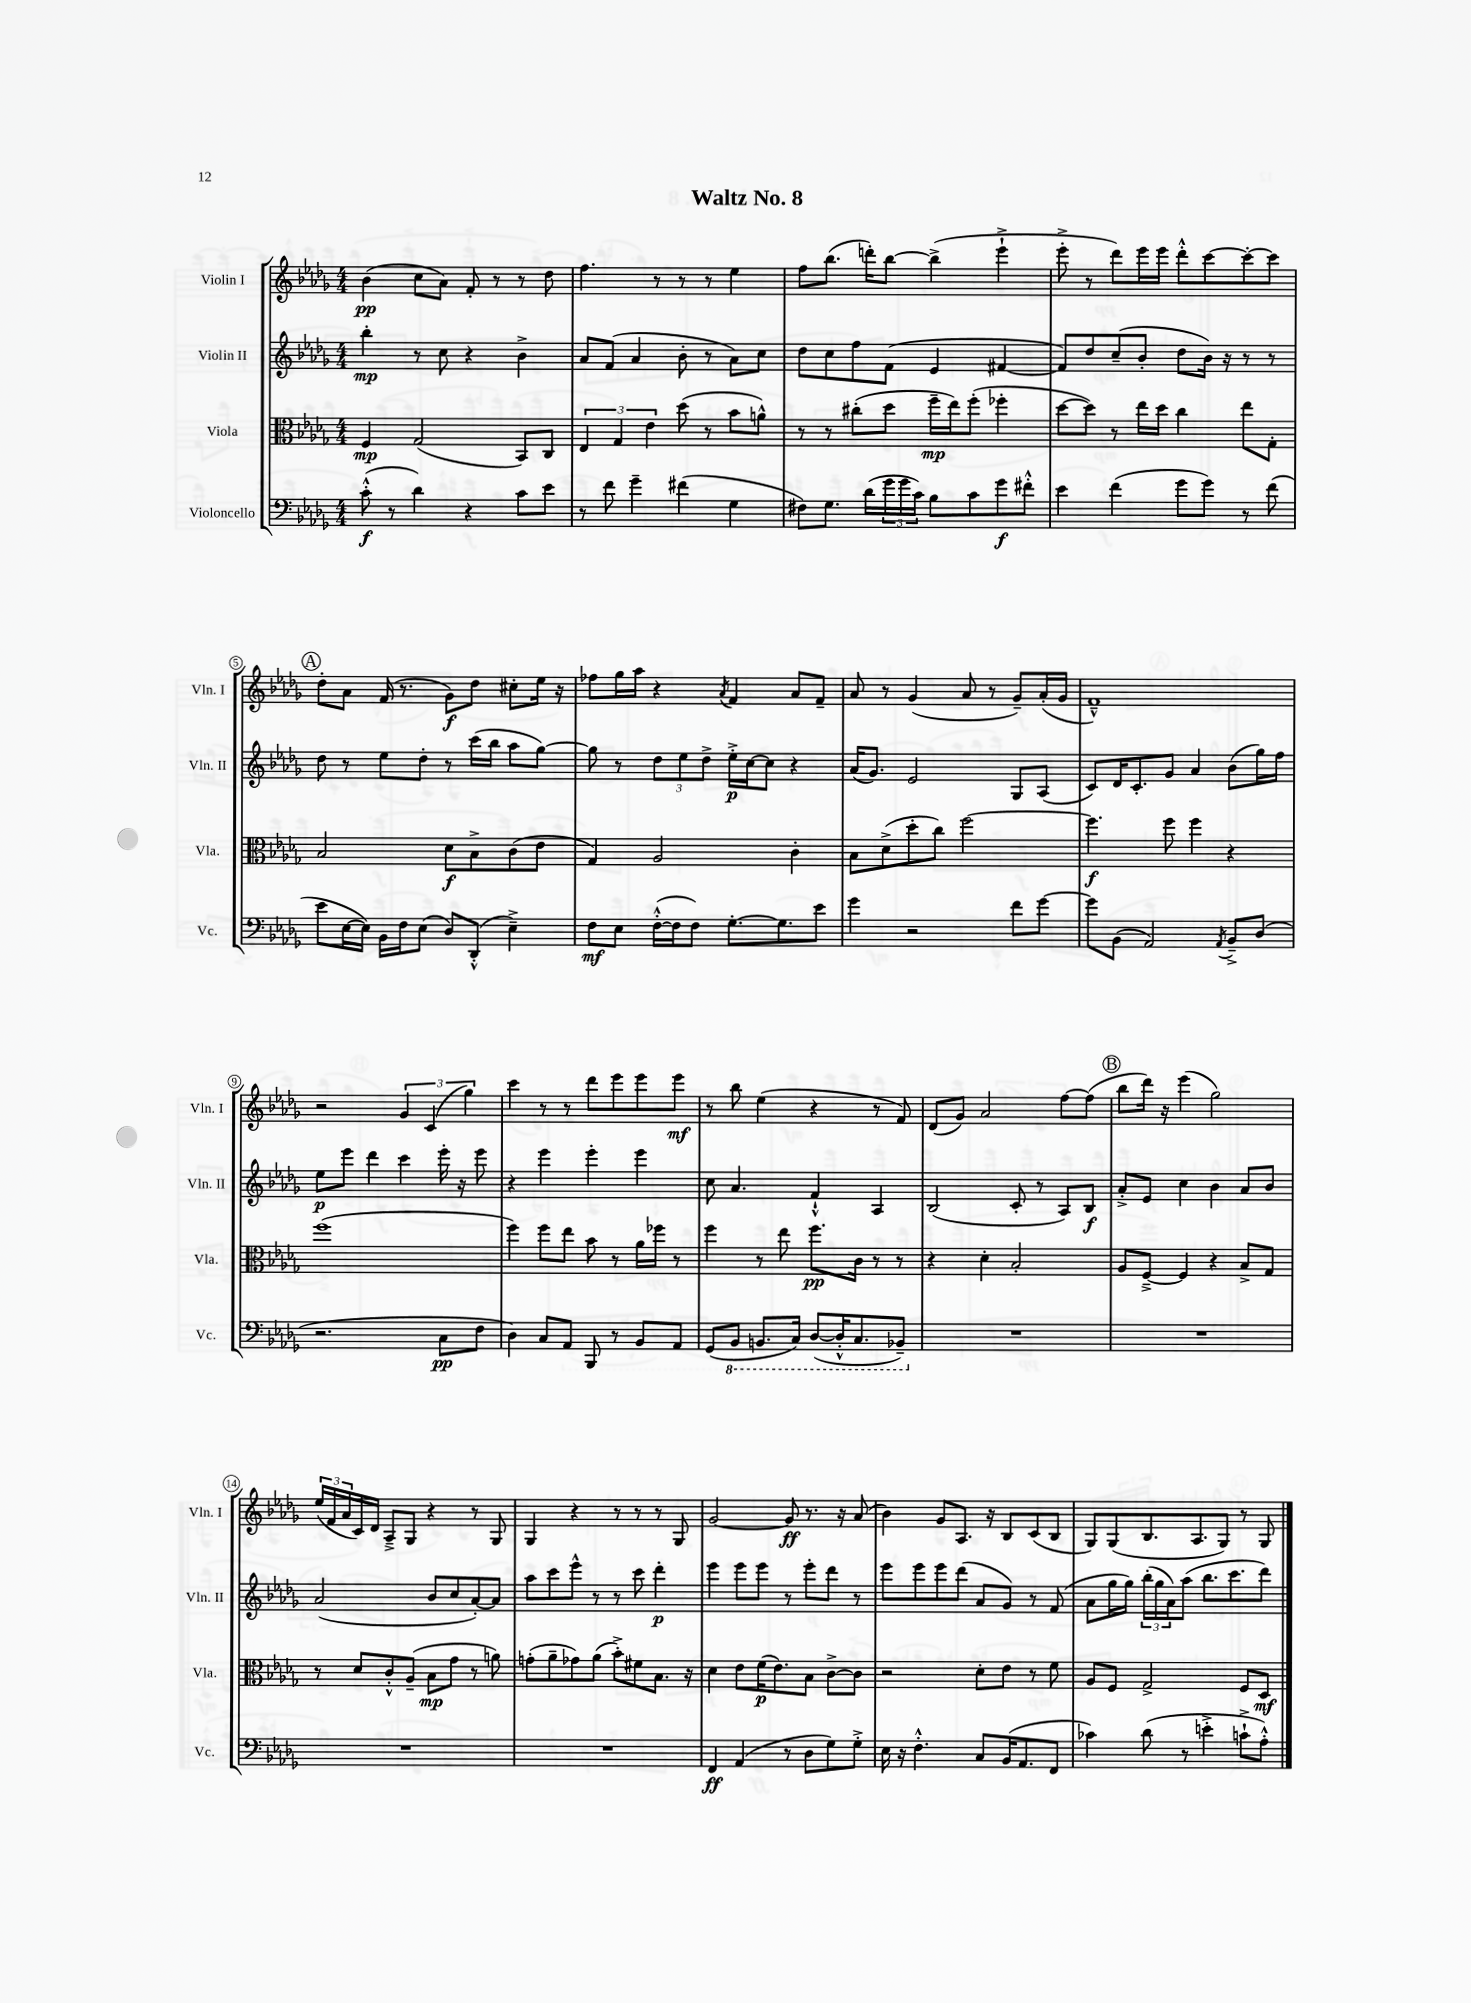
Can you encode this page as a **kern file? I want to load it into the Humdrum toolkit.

**kern	**kern	**kern	**kern
*staff4	*staff3	*staff2	*staff1
*clefF4	*clefC3	*clefG2	*clefG2
*k[b-e-a-d-g-]	*k[b-e-a-d-g-]	*k[b-e-a-d-g-]	*k[b-e-a-d-g-]
*M4/4	*M4/4	*M4/4	*M4/4
(8c'^^	4F	4bb-'	(4b-
8r	.	.	.
4d-)	(2G-	8r	8cc
.	.	8cc	8a-)
4r	.	4r	8f'
.	.	.	8r
8c	8BB-)	4b-^	8r
8e-	8C	.	8dd-
=	=	=	=
8r	6E-	8a-	4.ff
8f	.	(8f	.
.	6G-	.	.
4g-~	.	4a-	.
.	6e-	.	.
.	.	.	8r
(4f#	(8dd-	8b-'	8r
.	8r	8r	8r
4G-	8b-	8a-)	4ee-
.	8a^^)	8cc	.
=	=	=	=
8F#)	8r	8dd-	8ff
8.G-	8r	8cc	(8.bb-
.	(8cc#'	8ff	.
(16d-	.	.	16ddd')
24g-	8dd-	(8f	[8bb-
24g-	.	.	.
24c)	.	.	.
8B-	16ff~	4e-	(4bb-^]
.	16ee-)	.	.
8c	(8ff'	.	.
8g-	4ff-'	[4f#	4eee-`^
8f#'^^	.	.	.
=	=	=	=
4e-	[8dd-	8f#])	8eee-'^
.	8dd-])	8dd-	8r
(4f	8r	(8cc~	8ddd-)
.	16ee-	8b-'	16eee-
.	16dd-	.	16eee-
8g-	4cc	8dd-	8ddd-'^^
8g-)	.	16b-)	[8ccc
.	.	16r	.
8r	8ee-	8r	8ccc'_
(8f	8G-'	8r	8ccc]
=	=	=	=
8e-	2B-	8dd-	8dd-'
[16E-	.	8r	8a-
16E-])	.	.	.
16BB-	.	8ee-	(16f
16F	.	.	8.r
(8E-	.	8dd-'	.
8D-)	8d-	8r	8g-)
(8DD-'^^	8B-^	(16ccc	8dd-
.	.	16bb-	.
4E-~^)	(8c	8aa-	8cc#'
.	8e-	[8gg-)	16ee-
.	.	.	16r
=	=	=	=
8F	4G-)	8gg-]	8ff-
8E-	.	8r	16gg-
.	.	.	16aa-
([16F'^^	2A-	12dd-	4r
16F]	.	.	.
.	.	12ee-	.
8F)	.	.	.
.	.	12dd-^	.
.	.	.	8qa-
[8.G-'	.	16ee-'^	4f
.	.	[16cc	.
.	.	8cc]	.
8.G-]	.	.	.
.	4c'	4r	8a-
8e-	.	.	8f~
=	=	=	=
4g-	8B-	(16a-	8a-
.	.	8.g-)	.
.	(8d-^	.	8r
2r	8dd-'	2e-	(4g-
.	8cc)	.	.
.	[2ff	.	8a-
.	.	.	8r
8f	.	8G-	8g-~)
[8g-	.	(8A-	(16a-'
.	.	.	16g-
=	=	=	=
8g-]	4.ff]	8c)	1f~^^)
(8BB-	.	16d-	.
.	.	8.c'	.
2AA-)	.	.	.
.	8ff	8g-	.
.	4ff	4a-	.
8qAA-	.	.	.
8BB-~^	4r	(8b-	.
(8D-	.	16gg-)	.
.	.	16ff	.
=	=	=	=
2.r	(1ff	8ee-	2r
.	.	8eee-	.
.	.	4ddd-	.
.	.	4ccc	6g-
.	.	.	(6c
8C	.	16eee-'	.
.	.	16r	.
.	.	.	6gg-)
8F	.	8eee-	.
=	=	=	=
4D-)	4ff)	4r	4ccc
8C	8ff	4eee-	8r
8AA-	8ee-	.	8r
8BBB-	8b-	4eee-'	8ddd-
8r	8r	.	8eee-
8BB-	16a-	4eee-	8eee-
.	16ff-	.	.
8AA-	8r	.	8eee-
=	=	=	=
(8GG-	4ff	8cc	8r
8BBB-	.	4.a-	8bb-
8.BBB	8r	.	(4ee-
.	8ee-	.	.
16CC)	.	.	.
([8DD-	8.ff	4f`^^	4r
16DD-'^^]	.	.	.
8.CC	16c	.	.
.	8r	4A-	8r
8BBB-~)	8r	.	8f)
=	=	=	=
1r	4r	(2B-	(8d-
.	.	.	8g-)
.	4d-'	.	2a-
.	2B-'	8c'	.
.	.	8r	.
.	.	8A-)	[8ff
.	.	8B-	(8ff]
=	=	=	=
1r	8A-	8a-'^	8bb-
.	[8F~^	8e-	16ddd-)
.	.	.	16r
.	4F]	4cc	(4eee-
.	4r	4b-	2gg-)
.	8B-^	8a-	.
.	8G-	8b-	.
=	=	=	=
1r	8r	(2a-	(24ee-
.	.	.	24f
.	.	.	24a-
.	8d-	.	16c)
.	.	.	16d-
.	8c'^^	.	8A-~^
.	(8A-~	.	8G-
.	8B-	8b-	4r
.	8g-	8cc	.
.	8r	[8a-')	8r
.	8a)	8a-]	8G-
=	=	=	=
1r	(8g'	8aa-	4G-
.	8a-~	8ccc	.
.	8g-)	8eee-^^	4r
.	(8a-	8r	.
.	8b-'^)	8r	8r
.	8f#	8ccc	8r
.	8.B-	4ddd-'	8r
.	.	.	8G-
.	16r	.	.
=	=	=	=
4FF	4d-	4eee-	[2g-
(4AA-	8e-	8eee-	.
.	(16f	8eee-	.
.	8.e-)	.	.
8r	.	8r	8g-]
8D-	8B-	8eee-'	8.r
8G-)	[8c^	8ddd-	.
.	.	.	16r
8G-'^	8c]	8r	(8a-
=	=	=	=
16E-	2r	8eee-	4b-)
16r	.	.	.
4.F'^^	.	8eee-	.
.	.	8eee-	8g-
.	.	(8ddd-	8.A-
8C	8d-'	8a-	.
.	.	.	16r
(16BB-	8e-	8g-)	8B-
8.AA-	.	.	.
.	8r	8r	(8c
8FF	8f	(8f	8B-
=	=	=	=
4c-)	8A-	8a-	8G-)
.	8F	16gg-	(8G-
.	.	16gg-)	.
(8d-	2G-^	(24bb-'	8.B-
.	.	24gg-	.
.	.	24a-)	.
8r	.	(8aa-	.
.	.	.	8.A-
4e'^	.	8.bb-	.
.	.	.	8G-)
.	.	8.ccc	.
8c`^	8F	.	8r
8A-'^^)	8D-	8ddd-)	8G-
==	==	==	==
*-	*-	*-	*-
